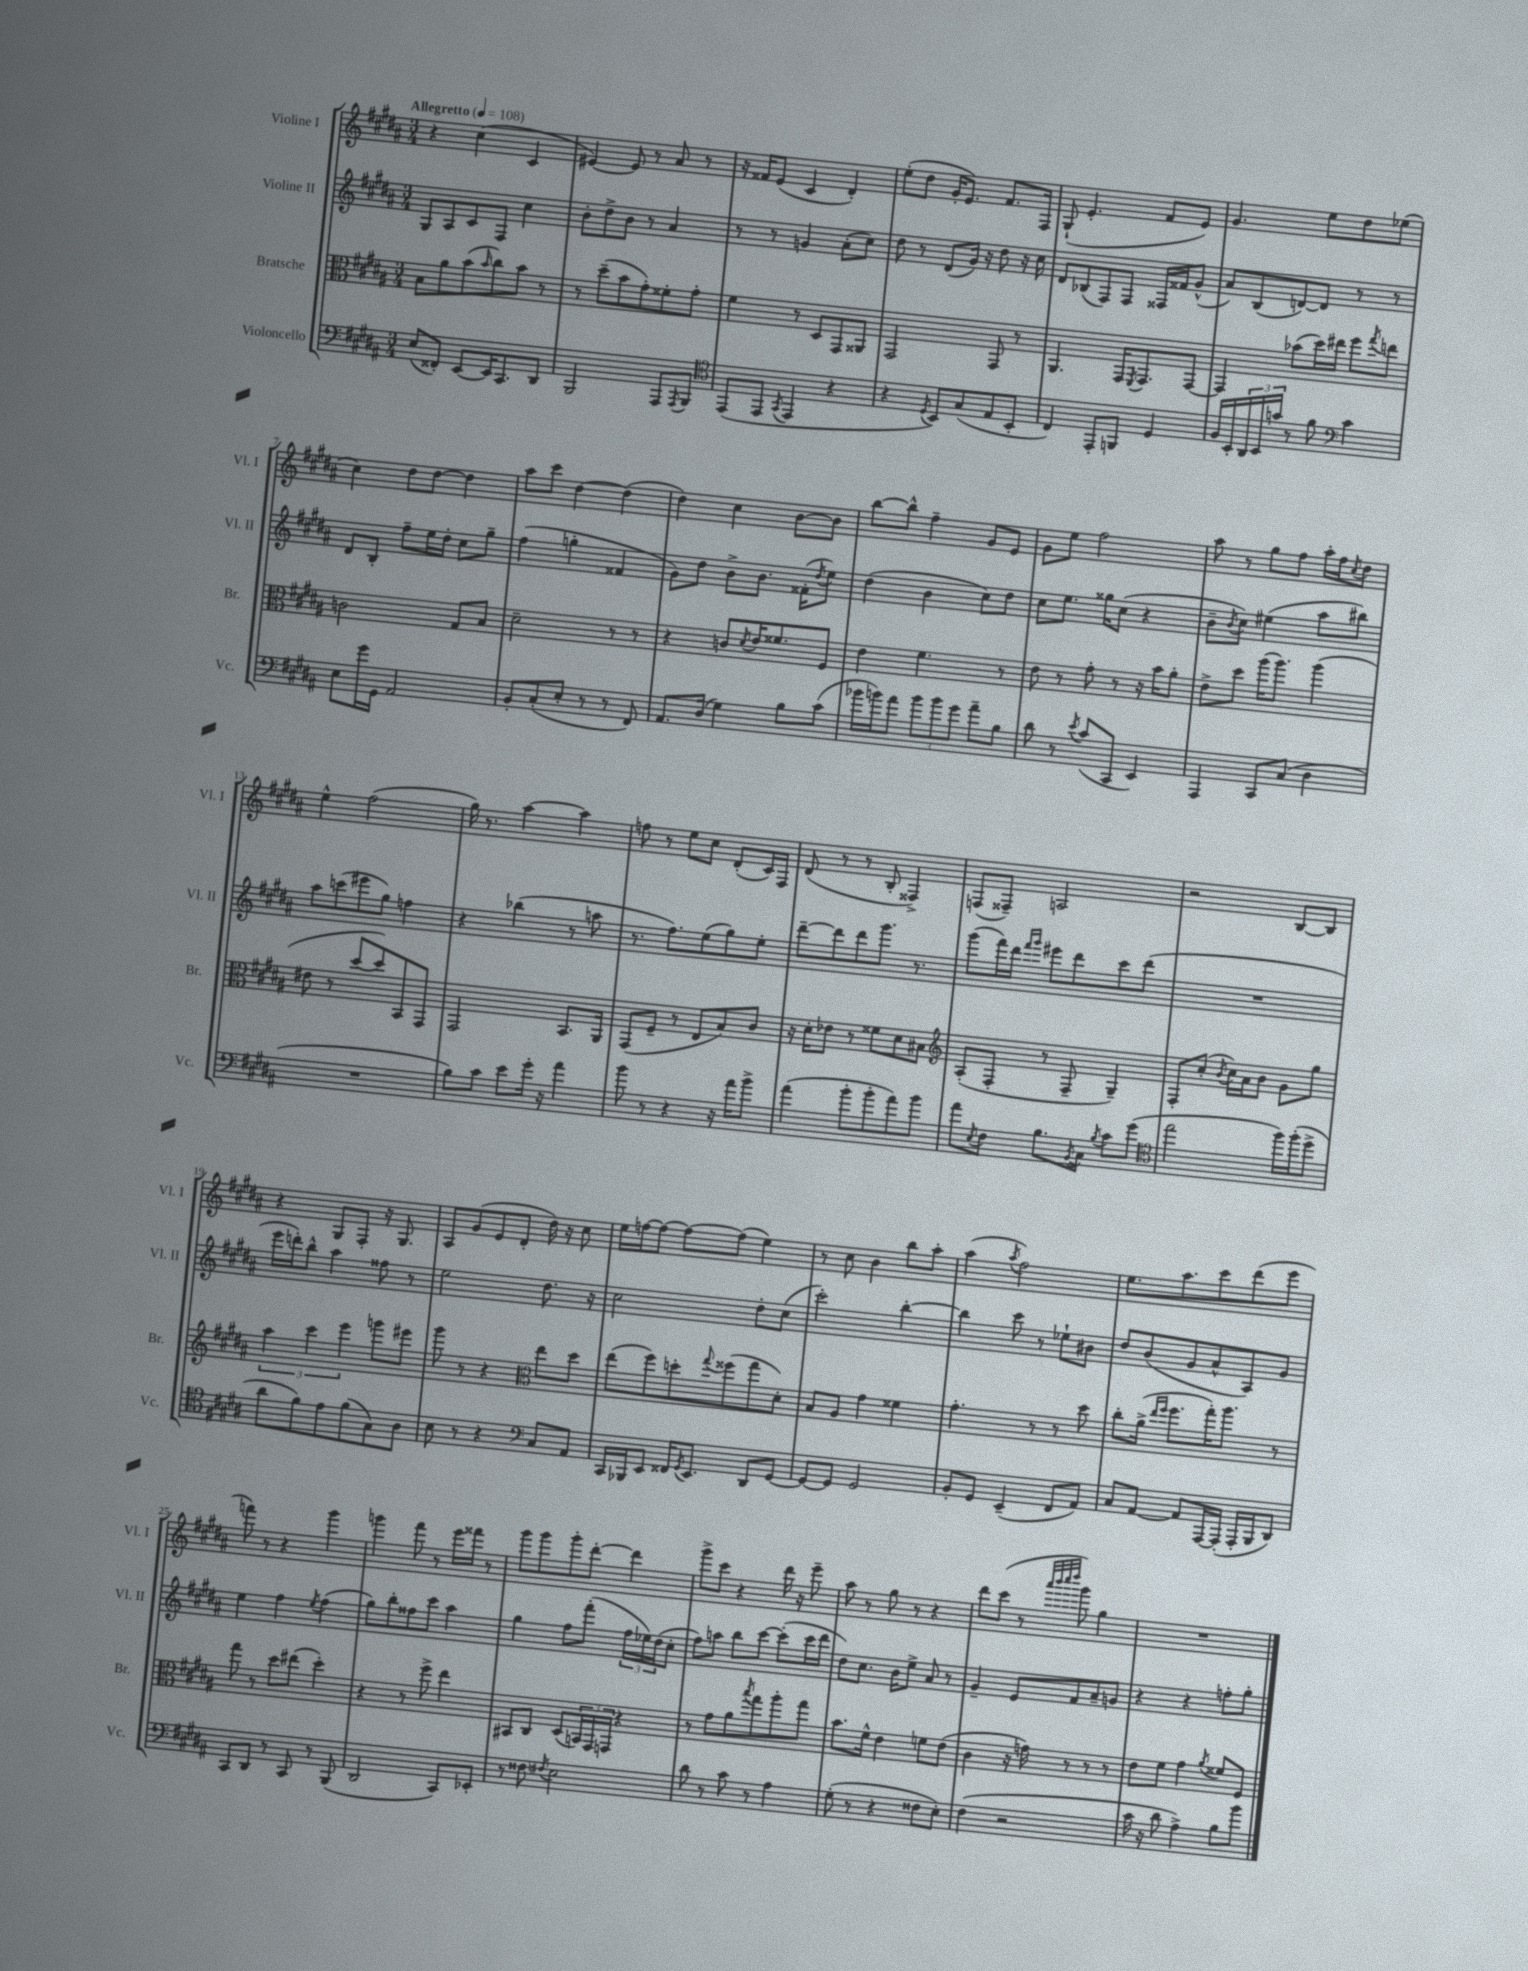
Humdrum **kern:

**kern	**kern	**kern	**kern
*staff4	*staff3	*staff2	*staff1
*clefF4	*clefC3	*clefG2	*clefG2
*k[f#c#g#d#a#]	*k[f#c#g#d#a#]	*k[f#c#g#d#a#]	*k[f#c#g#d#a#]
*M3/4	*M3/4	*M3/4	*M3/4
*MM108	*MM108	*MM108	*MM108
(8E	8B	8G#	4r
8FF##')	8a#	8A#	.
[8EE	(8b	8c#	(4cc#
.	16qqb	.	.
16EE]	8cc#)	8F#	.
8.CC#	.	.	.
.	8b	4cc#	4c#
8DD#	8r	.	.
=	=	=	=
2BBB	8r	8b'	[4e#)
.	(8dd#~	8dd#^	.
.	8b	8b	8e#]
.	8g#')	8r	8r
8AAA#	8f##'	4a#	8a#
8qAAA#	.	.	.
8BBB	8g#'	.	8r
=	=	=	=
*clefC4	*	*	*
(8EE	4f#	8r	16r
.	.	.	16f##
8EE	.	8r	(8e
8qGG#	.	.	.
4EE	8r	4g	4c#
.	8D#	.	.
4r	8GG#	(8a#'	4d#')
.	8AA##	8cc#)	.
=	=	=	=
4r	2GG#	8dd#	(8ee'
.	.	8r	8dd#
8qD#	.	.	.
8BB)	.	(8d#	16g#'
.	.	.	8.e)
(8G#	.	16g#)	.
.	.	16r	.
8E	8GG#	8dd#	8.f#
8BB'	8r	16r	.
.	.	16cc#	16F#
=	=	=	=
4C#)	4.AA#	8d#	(8G#`
.	.	(8B-	4.e'
8EE'	.	8F#)	.
8FF	16GG#	8F#	.
.	8qFF#	.	.
.	8.GG#	.	.
4D#	.	16F##	8f#
.	.	16f##	.
.	[8GG#	(8g#^^	8e)
=	=	=	=
16F#	4GG#]	8a#)	4.g#
16BB'	.	.	.
24AA#	.	(8B	.
24BB	.	.	.
24g	.	.	.
8r	(8b-	[8d)	.
8f#	16dd#)	8d]	8ee
.	16ee#	.	.
*clefF4	*	*	*
4c#	8ff#	8r	8dd#
.	8qgg#	.	.
.	8ee	8r	(8ee-
=	=	=	=
8E	2c	8d#	4cc#)
16g#	.	8B'	.
16GG#	.	.	.
2AA#	.	8ff#~	8dd#
.	.	16ee	[8dd#
.	.	16dd#'	.
.	8G#	8cc#	4dd#]
.	8B	8gg#~	.
=	=	=	=
8BB'	2d#~	(4ff#	8aa#
(8C#'	.	.	8ccc#
8E'	.	4gg'	[4dd#
8r	.	.	.
8r	8r	4f##	(4dd#]
8FF#)	8r	.	.
=	=	=	=
8.AA#	4r	8g#)	4dd#)
.	.	8dd#	.
(16D#	.	.	.
4G#)	8c	8b^	4cc#
.	8qd#	.	.
.	16e	8.b	.
.	8.f##	.	.
8B	.	.	[8b
.	.	(16f##'	.
.	.	8qdd#	.
(8c#	8F#	8ee)	8b]
=	=	=	=
16b-	4e	(4dd#	[8bb
16b)	.	.	.
8a#	.	.	8bb^^]
12b	4.f#	4b	4ff#~
12b	.	.	.
12g#	.	.	.
8a#~	.	8cc#)	8g#
8B	8r	8dd#	8e
=	=	=	=
8d#	8e	8cc#	8g#
8r	8r	8.ee	8ee
8qe	.	.	.
(8c#	8g#'	.	2ff#
.	.	16gg##	.
8CC#	8r	(8cc#	.
4EE)	16r	4r	.
.	16b	.	.
.	8a#'	.	.
=	=	=	=
4AAA#	8e^	8b~	8aa#
.	.	8qb	.
.	8dd#	8cc#)	8r
8CC#	(16aa#	(4ee#	8gg#
.	8.aa#)	.	.
(8C#	.	.	8ff#
4D#	(4aa#	8aa#	16aa#'
.	.	.	16ff#
.	.	.	8qcc#
.	.	8bb#)	8dd#
=	=	=	=
2.r	8e#	8aa#	4ee^^
.	8r	(8ccc	.
.	[8dd#	8eee#	(2ff#
.	8dd#])	8gg#)	.
.	8BB	4ff	.
.	8GG#	.	.
=	=	=	=
8B)	2GG#	4r	16gg#)
.	.	.	8.r
8c#	.	.	.
8e	.	(4bb-	[4aa#
16g#'	.	.	.
16r	.	.	.
4a#	8.BB	8r	4aa#]
.	.	8aa	.
.	16AA#	.	.
=	=	=	=
8b	(8GG#	8.r	8ff
8r	8F#~	.	8r
.	.	8.ff#)	.
4r	8r	.	8ee
.	8E	(8ee	8cc#
16r	8B)	8gg#)	(8d#'
16a#	.	.	.
8b^	8c#	8ee'	16c#)
.	.	.	16F#
=	=	=	=
(4a#	16r	[8ddd#~	(8d#
.	16d#'	.	.
.	8e-	8ddd#]	8r
8b'	8r	8ddd#	8r
8b'	8f##	8.ggg#	8B'
8a#)	8d#	.	4F##^)
.	.	8.r	.
8b	8B#	.	.
=	=	=	=
*	*clefG2	*	*
8a#	(8A#'	(8ggg#	(8F
8qE	.	.	.
8F#	8F#'	16fff#)	8F##~)
.	.	16ddd#	.
.	.	16qqfff#	.
.	.	16qqggg#	.
8.B	8r	8eee#	2A
.	8F#~	8ddd#	.
8qBB	.	.	.
16C#	.	.	.
8qB	.	.	.
8c#	4G#~)	8ccc#	.
(8g#	.	(8ddd#	.
=	=	=	=
*clefC4	*	*	*
2ee	8F#'	2.r	2r
.	(8cc#'	.	.
.	8qb	.	.
.	16cc#)	.	.
.	16a#	.	.
.	8b	.	.
16ff#)	8g#	.	[8B
(16ff#'	.	.	.
8dd#^	8gg#	.	8B]
=	=	=	=
8a#	6aa#	16eee	4r
.	.	16ddd')	.
8f#)	.	8bb^^	.
.	6ccc#	.	.
8e	.	4aa#	8G#
.	6eee	.	.
(8f#	.	.	8F#'
8G#)	8ggg	8ff##	16r
.	.	.	8.G#
8A#	8eee#	8r	.
=	=	=	=
8B	8ggg#	2ee	8A#
8r	8r	.	(8g#
4r	4r	.	8e
.	.	.	8d#'
*clefF4	*clefC3	*	*
8C#	8ee	8.dd#	16dd#)
.	.	.	16r
8AA#	8dd#	.	8cc#
.	.	16r	.
=	=	=	=
16CC#	(8ee	2cc#	16ee
16BBB-	.	.	[16ff
8EE	8ff#)	.	8ff_
16FF##	8dd'	.	8ff_
8qGG#	.	.	.
8.EE	.	.	.
.	8qqgg#	.	.
.	(8ff##	.	(8ff]
8DD#	8gg#	8dd#'	4ee)
[8GG#	8d#')	(8cc#	.
=	=	=	=
8GG#_	8B	2ccc#')	8r
8GG#]	8A#	.	8cc#
2GG#	4g#	.	4b
.	4f##	[4bb'	8bb
.	.	.	8aa#'
=	=	=	=
8BB'	4.g#'	4bb]	(4aa#
8GG#	.	.	.
.	.	.	8qaa#
(4EE~	.	8ccc#	2ff#)
.	8r	8r	.
8FF#	8r	8ee-`	.
8AA#)	8dd#	8b#	.
=	=	=	=
8C#	8cc#'	8dd#	8.ee
[8AA#	(16a#^	(8b	.
.	16qqee	.	.
.	16qqff#	.	.
.	8.ff#	.	8.aa#
8AA#]	.	8g#	.
[16AAA#	16gg#')	8a#^^	8ccc#
(16AAA#']	8.aa#	.	.
16AAA#'	.	8A#)	(8ddd#
16BBB	.	.	.
8DD#)	8r	8g#	8eee
=	=	=	=
8CC#	8gg#	4ee	8fff)
8DD#	8r	.	8r
8r	8dd#	4ff#	4r
8CC#	(8ee#	.	.
.	.	8qee	.
8r	4dd#')	(4ff#	4ggg#
(8BBB	.	.	.
=	=	=	=
2DD#	4r	8gg#)	4ggg
.	.	8bb'	.
.	8r	8ff##	8fff#
.	8ff#^	8ccc#	8r
8CC#)	4ee	4aa#	16eee
.	.	.	16fff##
8EE-'	.	.	8r
=	=	=	=
8r	8BB#	4gg#	8ggg#
8F##	8C#	.	8ggg#
8qF#	.	.	.
2E	(8D#	8ff#	8ggg#'
.	24BB)	(8fff#'	[8ddd#'
.	24GG#	.	.
.	24GG	.	.
.	4r	24ff#	4ddd#]
.	.	24ee-)	.
.	.	(24dd#	.
.	.	8cc#'	.
=	=	=	=
8d#	8r	8ff#)	8ggg#^
8r	8g#	8aa	8ccc#
8c#	8a#	8bb	4r
.	8qbb	.	.
8r	8gg#	[8ccc#	.
4A#	8aa#'	(8ccc#']	16ddd#
.	.	.	16r
.	8gg#	16ccc#	8eee~
.	.	16ddd#	.
=	=	=	=
(8G#'	8.b	8dd#)	8aa#
8r	.	8.cc#	8r
.	16f#^^	.	.
4r	4e	.	8gg#
.	.	16b	.
.	.	8ee^	8r
8F##	8f	8a#	4r
8E')	(8e	8r	.
=	=	=	=
(4F#	4c#	4g#~	8ddd#
.	.	.	(8ccc#
2r	16r	8e	8r
.	16g)	.	.
.	.	.	32qqaaa#
.	.	.	32qqbbb
.	.	.	32qqcccc#
.	.	.	32qqdddd#
.	8r	8f#	8ggg#)
.	8r	8a#~	4gg#
.	8r	8g	.
=	=	=	=
16c#	8e	4r	2.r
16r	.	.	.
8d#	8f#	.	.
4A#^)	4g#	4r	.
.	8qa#	.	.
8B	8f##	8ff'	.
8b	8F#	8gg#'	.
==	==	==	==
*-	*-	*-	*-
